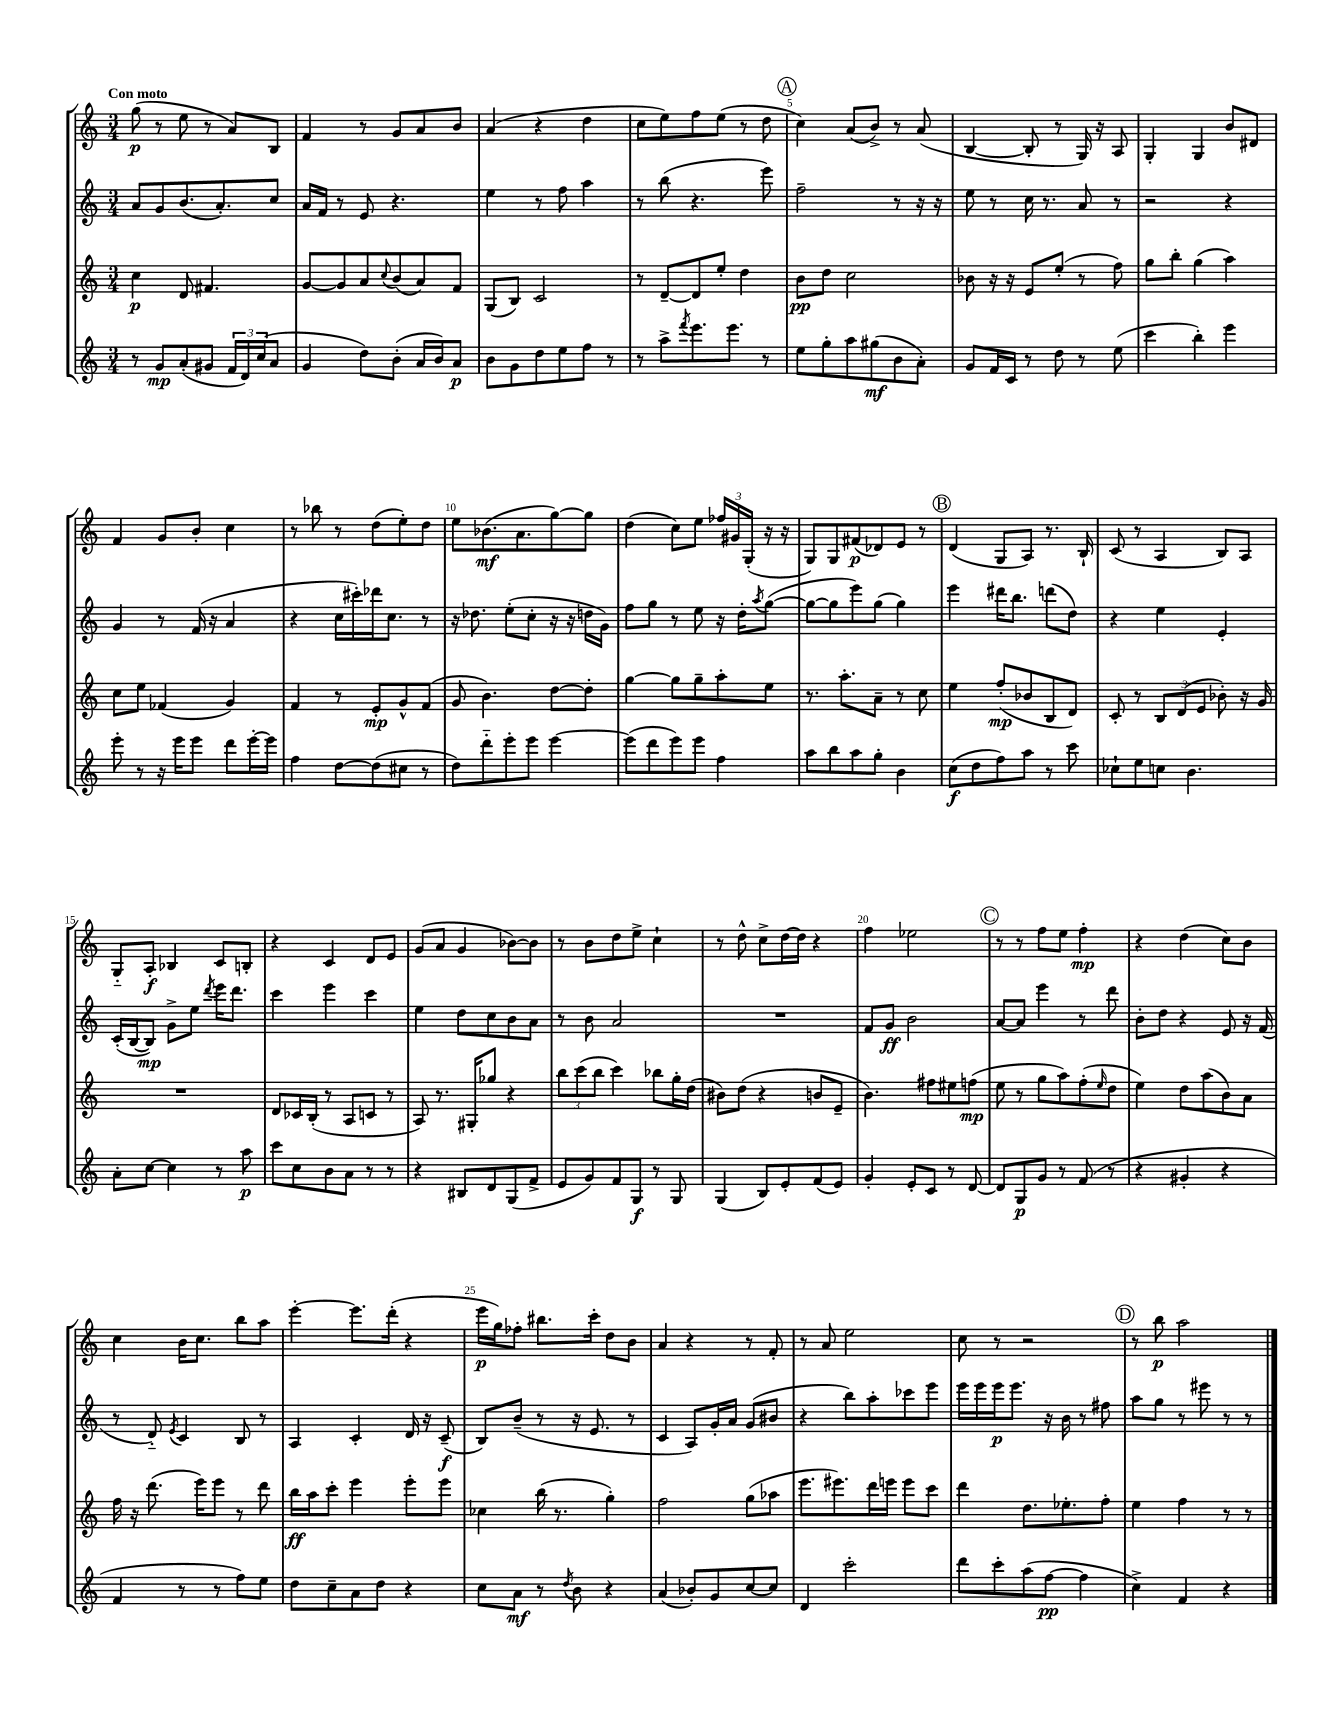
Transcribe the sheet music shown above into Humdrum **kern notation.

**kern	**kern	**kern	**kern
*staff4	*staff3	*staff2	*staff1
*clefG2	*clefG2	*clefG2	*clefG2
*k[]	*k[]	*k[]	*k[]
*M3/4	*M3/4	*M3/4	*M3/4
8r	4cc\	8a/L	(8gg\
8g/L	.	8g/	8r
(8a'/	8d/	(8.b/	8ee\
8g#/J	4.f#/	.	8r
.	.	8.a'/)	.
24f/LL	.	.	8a/L)
24d/)	.	.	.
(24cc/J	.	.	.
8a/J	.	8cc/J	8B/J
=	=	=	=
4g/	[8g/L	16a/LL	4f/
.	.	16f/JJ	.
.	8g/]	8r	.
8dd\L)	8a/	8e/	8r
.	8qqcc/	.	.
(8b'\J	(8b/	4.r	8g/L
16a/LL	8a/)	.	8a/
16b/J)	.	.	.
8a/J	8f/J	.	8b/J
=	=	=	=
8b\L	(8G/L	4ee\	(4a/
8g\	8B/J)	.	.
8dd\	2c/	8r	4r
8ee\	.	8ff\	.
8ff\J	.	4aa\	4dd\
8r	.	.	.
=	=	=	=
8r	8r	8r	8cc\L
8aa^\L	[8d~/L	(8bb\	8ee\)
8qfff/	.	.	.
8.eee\	8d/]	4.r	8ff\
.	8ee'/J	.	(8ee\J
8.eee\J	.	.	.
.	4dd\	.	8r
8r	.	8eee\)	8dd\
=	=	=	=
8ee\L	8b\L	2ff~\	4cc\)
8gg'\	8dd\J	.	.
8aa\	2cc\	.	(8a/L
(8gg#\	.	.	8b^/J)
8b\	.	8r	8r
8a'\J)	.	16r	(8a/
.	.	16r	.
=	=	=	=
8g/L	8b-\	8ee\	[4B/
16f/L	16r	8r	.
16c/JJ	16r	.	.
8r	8e/L	16cc\	8B'/]
.	.	8.r	.
8dd\	(8ee'/J	.	8r
8r	8r	8a/	16G/)
.	.	.	16r
(8ee\	8ff\)	8r	8A/
=	=	=	=
4ccc\	8gg\L	2r	4G'/
.	8bb'\J	.	.
4bb'\)	(4gg\	.	4G/
4eee\	4aa\)	4r	8b/L
.	.	.	8d#/J
=	=	=	=
8eee'\	8cc\L	4g/	4f/
8r	8ee\J	.	.
16r	(4f-/	8r	8g/L
16eee\LK	.	.	.
8eee\J	.	(16f/	8b'/J
.	.	16r	.
8ddd\L	4g/)	4a/	4cc\
[16eee'\L	.	.	.
16eee\]JJ	.	.	.
=	=	=	=
4ff\	4f/	4r	8r
.	.	.	8bb-\
[8dd\L	8r	16cc\LL	8r
.	.	16ccc#'\)	.
(8dd\]	8e'/L	16ddd-\J	(8dd\L
.	.	8.cc\J	.
8cc#\J	8g^^/	.	8ee'\)
8r	(8f/J	8r	8dd\J
=	=	=	=
8dd\L)	8g/	16r	8ee\L
.	.	8.dd-\	.
8ddd'~\	4.b\)	.	(8.b-\
8eee'\	.	(8ee'\L	.
.	.	.	8.a\
8eee\J	.	8cc'\J	.
[4eee\	[8dd\L	16r	[8gg\)
.	.	16r	.
.	8dd'\]J	16dd\LL	8gg\]J
.	.	16g\JJ)	.
=	=	=	=
(8eee\]L	[4gg\	8ff\L	(4dd\
8ddd\	.	8gg\J	.
8eee\)	8gg\]L	8r	8cc\L)
8eee\J	8gg~\	8ee\	8ee\J
4ff\	8aa'\	16r	24ff-/LL
.	.	.	24g#/
.	.	16dd'\LK	.
.	.	.	(24G'/JJ
.	.	8qaa/	.
.	8ee\J	([8gg\J	16r
.	.	.	16r
=	=	=	=
8aa\L	8.r	8gg\_L	8G/L)
8bb\	.	8gg\]	8G/
.	8.aa'\L	.	.
8aa\	.	8eee\)	(8f#/
8gg'\J	8a~\J	(8gg\J	8d-/)
4b\	8r	4gg\)	8e/J
.	8cc\	.	8r
=	=	=	=
(8cc\L	4ee\	4eee\	(4d/
8dd\	.	.	.
8ff\)	(8ff'/L	16ddd#\LK	8G/L
.	.	8.bb\J	.
8aa\J	8b-/	.	8A/J)
8r	8B/	(8ddd\L	8.r
8ccc\	8d/J)	8dd\J)	.
.	.	.	16B`/
=	=	=	=
8cc-`\L	8c'/	4r	(8c/
8ee\	8r	.	8r
8cc\J	12B/L	4ee\	4A/
.	(12d/	.	.
4.b\	.	.	.
.	12e/J	.	.
.	8b-'\)	4e'/	8B/L)
.	16r	.	8A/J
.	16g/	.	.
=	=	=	=
8a'\L	2.r	(16c'/LL	8G'~/L
.	.	[16B/J	.
[8cc\J	.	8B/]J)	8A'/J
4cc\]	.	8g^\L	4B-/
.	.	8ee\J	.
.	.	8qddd/	.
8r	.	16eee\LK	8c/L
.	.	8.ddd\J	.
8aa\	.	.	8B'/J
=	=	=	=
8ccc\L	8d/L	4ccc\	4r
8cc\	16c-/L	.	.
.	(16B'/JJ	.	.
8b\	8r	4eee\	4c/
8a\J	8A/L	.	.
8r	8c/J	4ccc\	8d/L
8r	8r	.	8e/J
=	=	=	=
4r	8A/)	4ee\	(8g/L
.	8.r	.	8a/J
8B#/L	.	8dd\L	4g/
.	16G#'/LK	.	.
8d/	8gg-/J	8cc\	.
(8G/	4r	8b\	[8b-\L)
8f^/J	.	8a\J	8b-\]J
=	=	=	=
8e/L	12bb\L	8r	8r
.	(12ccc\	.	.
8g/)	.	8b\	8b\L
.	12bb\J	.	.
8f/	4ccc\)	2a/	8dd\
8G/J	.	.	8ee^\J
8r	8bb-\L	.	4cc`\
8G/	16gg'\L	.	.
.	(16dd\JJ	.	.
=	=	=	=
(4G/	8b#\L)	2.r	8r
.	(8dd\J	.	8dd^^\
8B/L)	4r	.	8cc^\L
8e'/	.	.	[16dd\L
.	.	.	16dd\]JJ
(8f/	8b/L	.	4r
8e/J)	8e~/J	.	.
=	=	=	=
4g'/	4.b\)	8f/L	4ff\
.	.	8g/J	.
8e'/L	.	2b\	2ee-\
8c/J	8ff#\L	.	.
8r	8ee#\	.	.
[8d/	(8ff\J	.	.
=	=	=	=
8d/]L	8ee\	[8a/L	8r
8G/	8r	8a/]J	8r
8g/J	8gg\L	4eee\	8ff\L
8r	8aa\)	.	8ee\J
(8f/	(8ff'\	8r	4ff'\
.	16qqee/	.	.
8r	8dd\J	8ddd\	.
=	=	=	=
4r	4ee\)	8b'\L	4r
.	.	8dd\J	.
4g#'/	8dd\L	4r	(4dd\
.	(8aa\	.	.
4r	8b\)	8e/	8cc\L)
.	8a\J	16r	8b\J
.	.	(16f/	.
=	=	=	=
4f/	16ff\	8r	4cc\
.	16r	.	.
.	(8.ddd\	8d'~/)	.
.	.	8qe/	.
8r	.	4c/	16b\LK
.	16eee\LK)	.	8.cc\J
8r	8eee\J	.	.
8ff\L)	8r	8B/	8bb\L
8ee\J	8ddd\	8r	8aa\J
=	=	=	=
8dd\L	16bb\LL	4A/	[4eee'\
.	16aa\J	.	.
8cc~\	8ccc'\J	.	.
8a\	4eee\	4c'/	8.eee\]L
8dd\J	.	.	.
.	.	.	(16ddd'\Jk
4r	8eee'\L	16d/	4r
.	.	16r	.
.	8eee\J	(8c~/	.
=	=	=	=
8cc\L	4cc-\	8B/L)	16eee\LL
.	.	.	16gg\J)
8a\J	.	(8b~/J	8ff-'\J
8r	(16bb\	8r	8.bb#\L
.	8.r	.	.
8qdd/	.	.	.
8b\	.	16r	.
.	.	8.e/	16ccc'\Jk
4r	4gg'\)	.	8dd\L
.	.	8r	8b\J
=	=	=	=
(4a/	2ff\	4c/	4a/
8b-'/L)	.	8A/L)	4r
8g/	.	16g'/L	.
.	.	16a/JJ	.
[8cc/	(8gg\L	(8g/L	8r
8cc/]J	8aa-\J	8b#/J	8f'/
=	=	=	=
4d/	8.eee\L	4r	8r
.	.	.	8a/
.	8.eee#\)	.	.
2ccc'\	.	8bb\L)	2ee\
.	16ddd\L	8aa'\	.
.	16eee\JJ	.	.
.	8eee\L	8ccc-\	.
.	8ccc\J	8eee\J	.
=	=	=	=
8ddd\L	4ddd\	16eee\LL	8cc\
.	.	16eee\	.
8ccc'\	.	16eee\J	8r
.	.	8.eee\J	.
(8aa\	8.dd\L	.	2r
[8ff\J	.	16r	.
.	8.ee-'\	16b\	.
4ff\]	.	8r	.
.	8ff'\J	8ff#\	.
=	=	=	=
4cc^\)	4ee\	8aa\L	8r
.	.	8gg\J	8bb\
4f/	4ff\	8r	2aa\
.	.	8eee#\	.
4r	8r	8r	.
.	8r	8r	.
==	==	==	==
*-	*-	*-	*-
